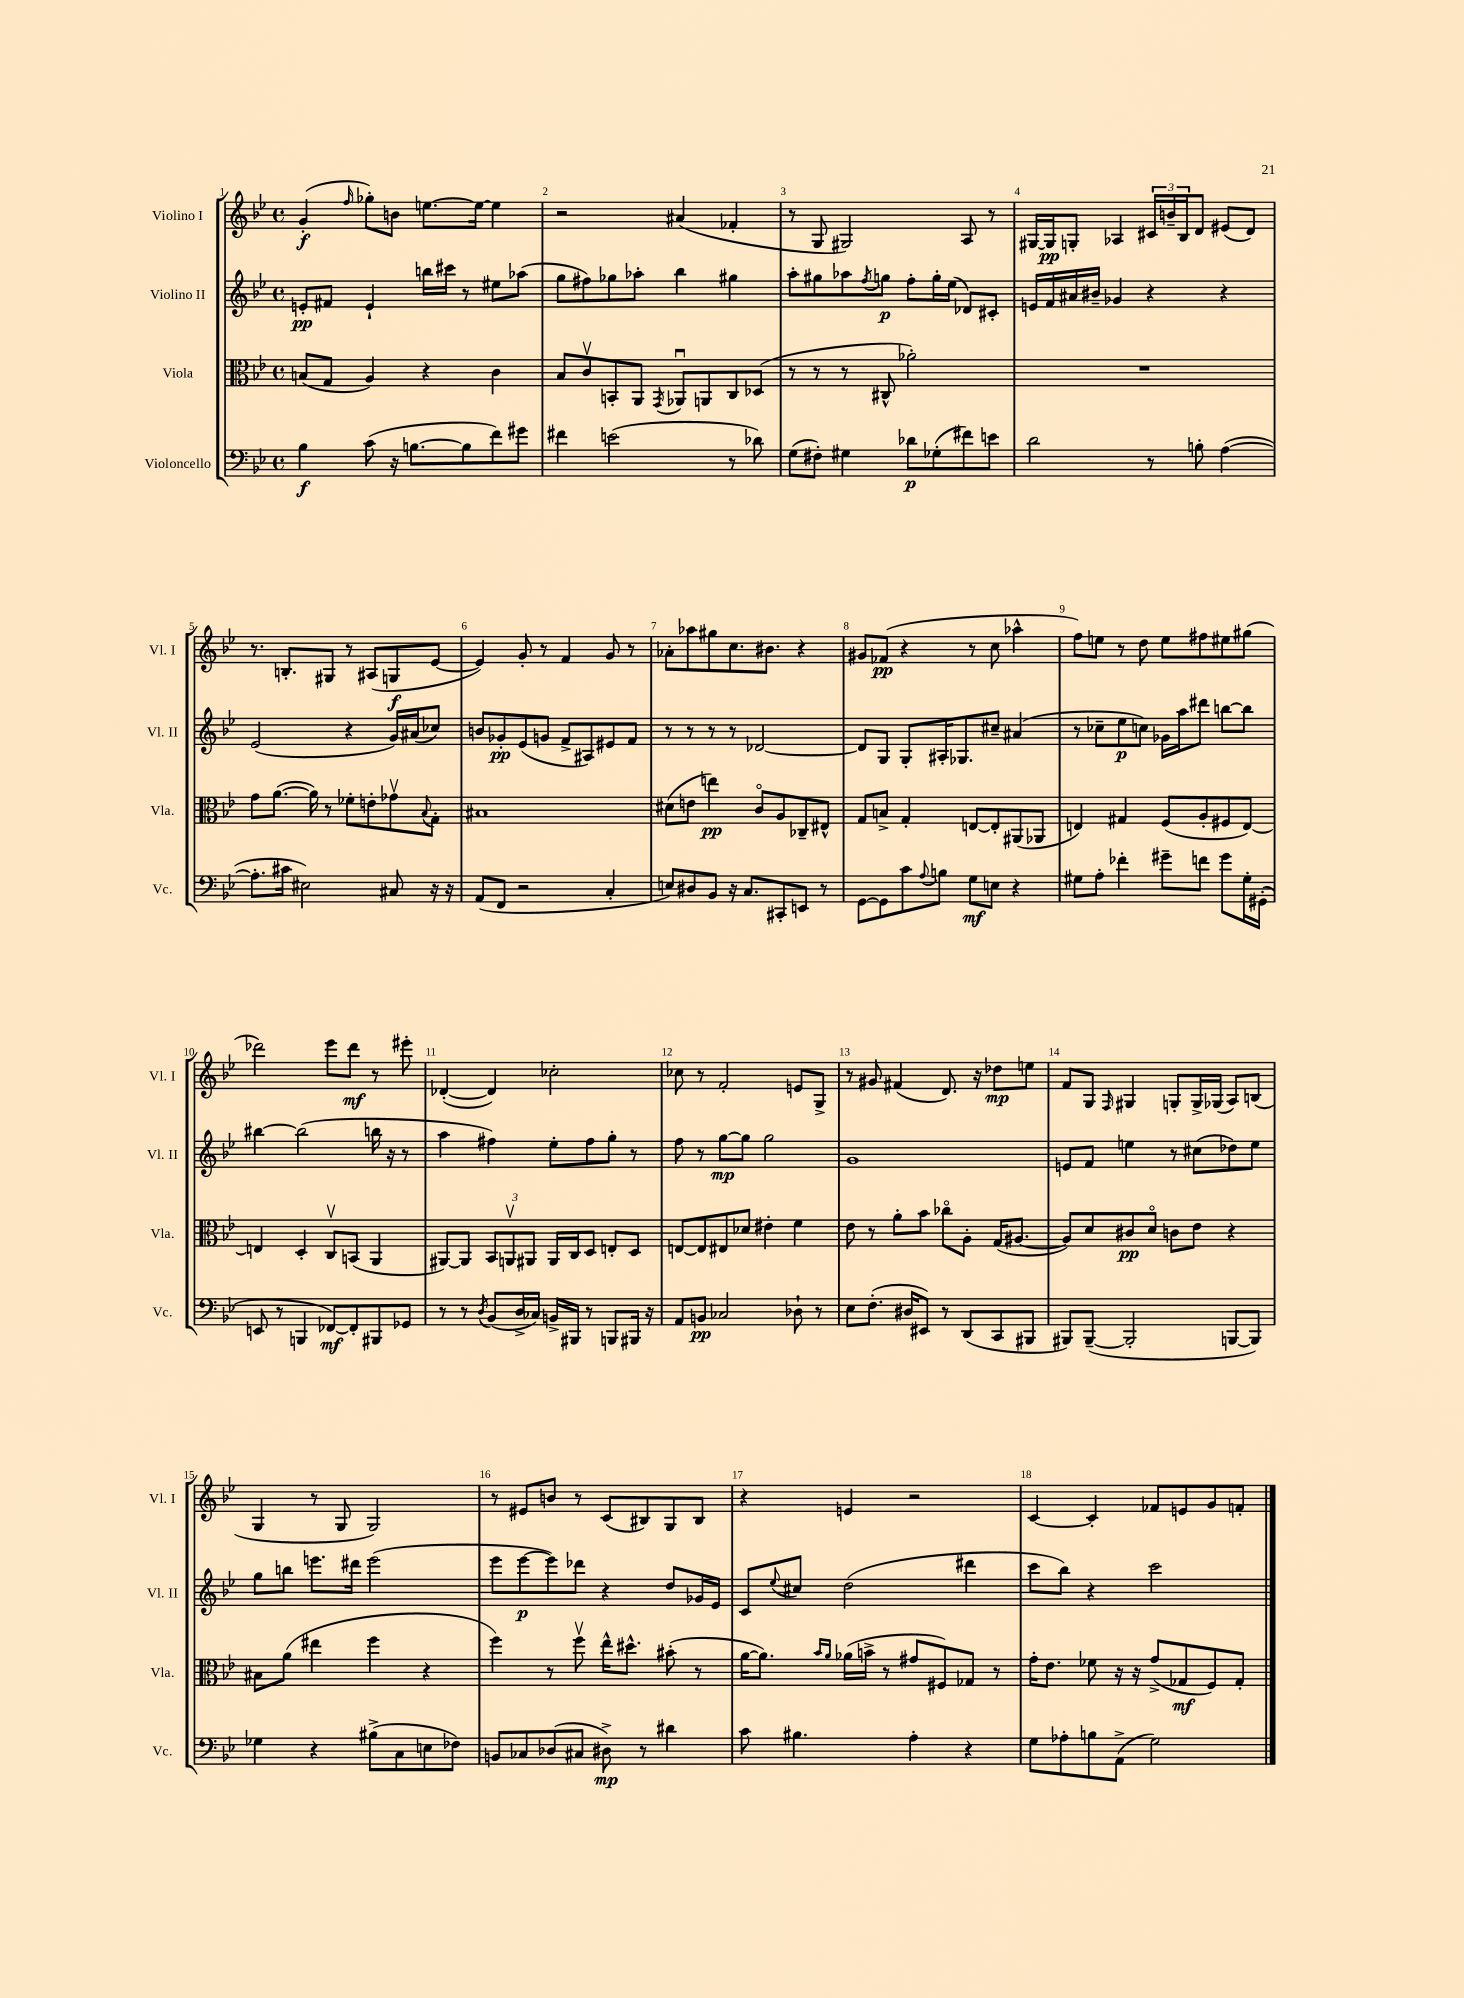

**kern	**kern	**kern	**kern
*staff4	*staff3	*staff2	*staff1
*clefF4	*clefC3	*clefG2	*clefG2
*k[b-e-]	*k[b-e-]	*k[b-e-]	*k[b-e-]
*M4/4	*M4/4	*M4/4	*M4/4
*met(c)	*met(c)	*met(c)	*met(c)
4B-	(8B	8e'	(4g'
.	8G	8f#	.
.	.	.	16qqff
(8c	4A)	4e`	8gg-')
16r	.	.	8b
[8.B	.	.	.
.	4r	16bb	[8.ee
.	.	16ccc#	.
8B]	.	8r	.
.	.	.	16ee_
8f)	4c	8ee#	4ee]
8g#	.	(8aa-	.
=	=	=	=
4f#	8B-	8gg	2r
.	8cv	8ff#)	.
(2e	8BB'	8gg-	.
.	8AA	8aa-'	.
.	8qGG	.	.
.	8AA-u	4bb-	(4a#
.	8AA	.	.
8r	8C	4gg#	4f-'
8d-)	(8D-	.	.
=	=	=	=
(8G	8r	8aa'	8r
8F#')	8r	8gg#	8G
4G#	8r	8aa-	2G#)
.	.	8qff	.
.	8C#^^	8gg	.
8d-	2a-')	8ff'	.
(8G-'	.	16gg'	.
.	.	(16ee-	.
8f#)	.	8d-)	8A
8e	.	8c#'	8r
=	=	=	=
2d	1r	16e	[16G#
.	.	16f	16G#]
.	.	16a#	8G'
.	.	16b#~	.
.	.	4g-	4A-
8r	.	4r	24c#
.	.	.	24b~
.	.	.	24B-
8B'	.	.	8d
([4A	.	4r	(8e#
.	.	.	8d)
=	=	=	=
8.A']	8g	(2e-	8.r
.	([8.a	.	.
16c#	.	.	8.B'
2E#)	.	.	.
.	16a])	.	.
.	8r	.	8G#
.	8f-'	4r	8r
.	8e'	.	(8A#
8C#	8g-v	16g)	8G
.	.	(16a#	.
.	8qqB-	.	.
16r	8G'	8cc-)	[8e-
16r	.	.	.
=	=	=	=
(8AA	1B#	8b	4e-])
8FF	.	8g-'	.
2r	.	(8e-	8g'
.	.	8g	8r
.	.	8f^	4f
.	.	8A#)	.
4C'	.	8e#	8g
.	.	8f	8r
=	=	=	=
8E)	(8d#	8r	8a-'
8D#	8e	8r	8aa-
8BB-	4ee)	8r	8gg#
16r	.	8r	8.cc
8.C	.	.	.
.	8co	[2d-	.
.	.	.	8.b#
8CC#'	8A	.	.
8EE	8C-~	.	4r
8r	8E#^^	.	.
=	=	=	=
[8GG	8G	8d-]	8g#
8GG]	8B^	8G	(8f-
8c	4G'	8G'	4r
8qqA	.	.	.
8B	.	16A#'	.
.	.	8.G-	.
8G	[8E	.	8r
8E	8E']	8cc#~	8cc
4r	(8AA#	(4a#	4aa-^^
.	8AA-	.	.
=	=	=	=
8G#	4E)	8r	8ff)
8A'	.	8cc-~	8ee
4f-'	4G#	8ee-	8r
.	.	8cc)	8dd
8g#~	(8F	16g-	8ee
.	.	16aa	.
8f	8A'	8ddd#	8ff#
8g#	8F#	[8bb	8ee#
16G#'	[8E)	8bb]	(8gg#
(16GG#'	.	.	.
=	=	=	=
8EE	4E]	[4bb#	2ddd-)
8r	.	.	.
4BBB	4D'	(2bb#]	.
[8FF-)	8Cv	.	8eee-
8FF-']	(8BB	.	8ddd-
8BBB#	4AA	16bb	8r
.	.	16r	.
8GG-	.	8r	8eee#'
=	=	=	=
8r	[8AA#)	4aa	([4d-'
8r	8AA#]	.	.
8qD	.	.	.
(8BB-	12BB-	4ff#)	4d-])
.	12AAv	.	.
16D^	.	.	.
.	12AA#	.	.
16C-)	.	.	.
16BB^	16AA#	8ee-'	2cc-'
16BBB#	16C	.	.
8r	8D	8ff#	.
8BBB	8E'	8gg'	.
16BBB#	8D	8r	.
16r	.	.	.
=	=	=	=
8AA	[8E	8ff	8cc-
8BB	8E]	8r	8r
2C-	8E#	[8gg	2f'
.	8d-	8gg]	.
.	4e#'	2gg	.
8D-`	4f	.	8e
8r	.	.	8G^
=	=	=	=
8E-	8e-	1g	8r
(8.F'	8r	.	8g#
.	8a'	.	(4f#
16D#	.	.	.
8EE#)	8b-	.	.
8r	8cc-o	.	8.d)
(8DD	8A'	.	.
.	.	.	16r
8CC	(16G	.	8dd-
.	[8.A#	.	.
8BBB#	.	.	8ee
=	=	=	=
8BBB#)	8A#])	8e	8f
([8BBB#~	8d	8f	8G
.	.	.	16qqF
2BBB#']	8c#	4ee	4G#
.	8do	.	.
.	8c	8r	8G'
.	8e-	(8cc#	16G^
.	.	.	(16G-
[8BBB	4r	8dd-)	8A)
8BBB])	.	8ee	(8B
=	=	=	=
4G-	8B#	8gg	4G
.	(8a	8bb	.
4r	4ee#	8.eee	8r
.	.	.	8G
.	.	16ddd#	.
(8B#^	4ff	(2eee	2G)
8C	.	.	.
8E	4r	.	.
8F-)	.	.	.
=	=	=	=
8BB	4ff)	8eee-	8r
8C-	.	[8eee-	8e#
(8D-	8r	8eee-])	8b
8C#	8ffv	8ddd-	8r
8D#^)	16ee-^^	4r	(8c
.	8.dd#^^	.	.
8r	.	.	8B#)
4d#	(8b#'	8dd	8G
.	8r	16g-	8B#
.	.	16e-	.
=	=	=	=
8c	[16a	8c	4r
.	8.a])	.	.
.	.	8qqee-	.
4.B#	.	8cc#	.
.	16qqb-	.	.
.	16qqa	.	.
.	(16a-	(2dd	4e
.	16b^	.	.
.	8r	.	.
4A'	8g#	.	2r
.	8F#)	.	.
4r	8G-	4ddd#	.
.	8r	.	.
=	=	=	=
8G	16g'	8ccc	[4c
.	8.e-	.	.
8A-'	.	8bb-)	.
8B	8f-	4r	4c']
(8AA^	16r	.	.
.	16r	.	.
2G)	(8g^	2ccc	8f-
.	8G-	.	8e
.	8F)	.	8g
.	8G-'	.	8f'
==	==	==	==
*-	*-	*-	*-
